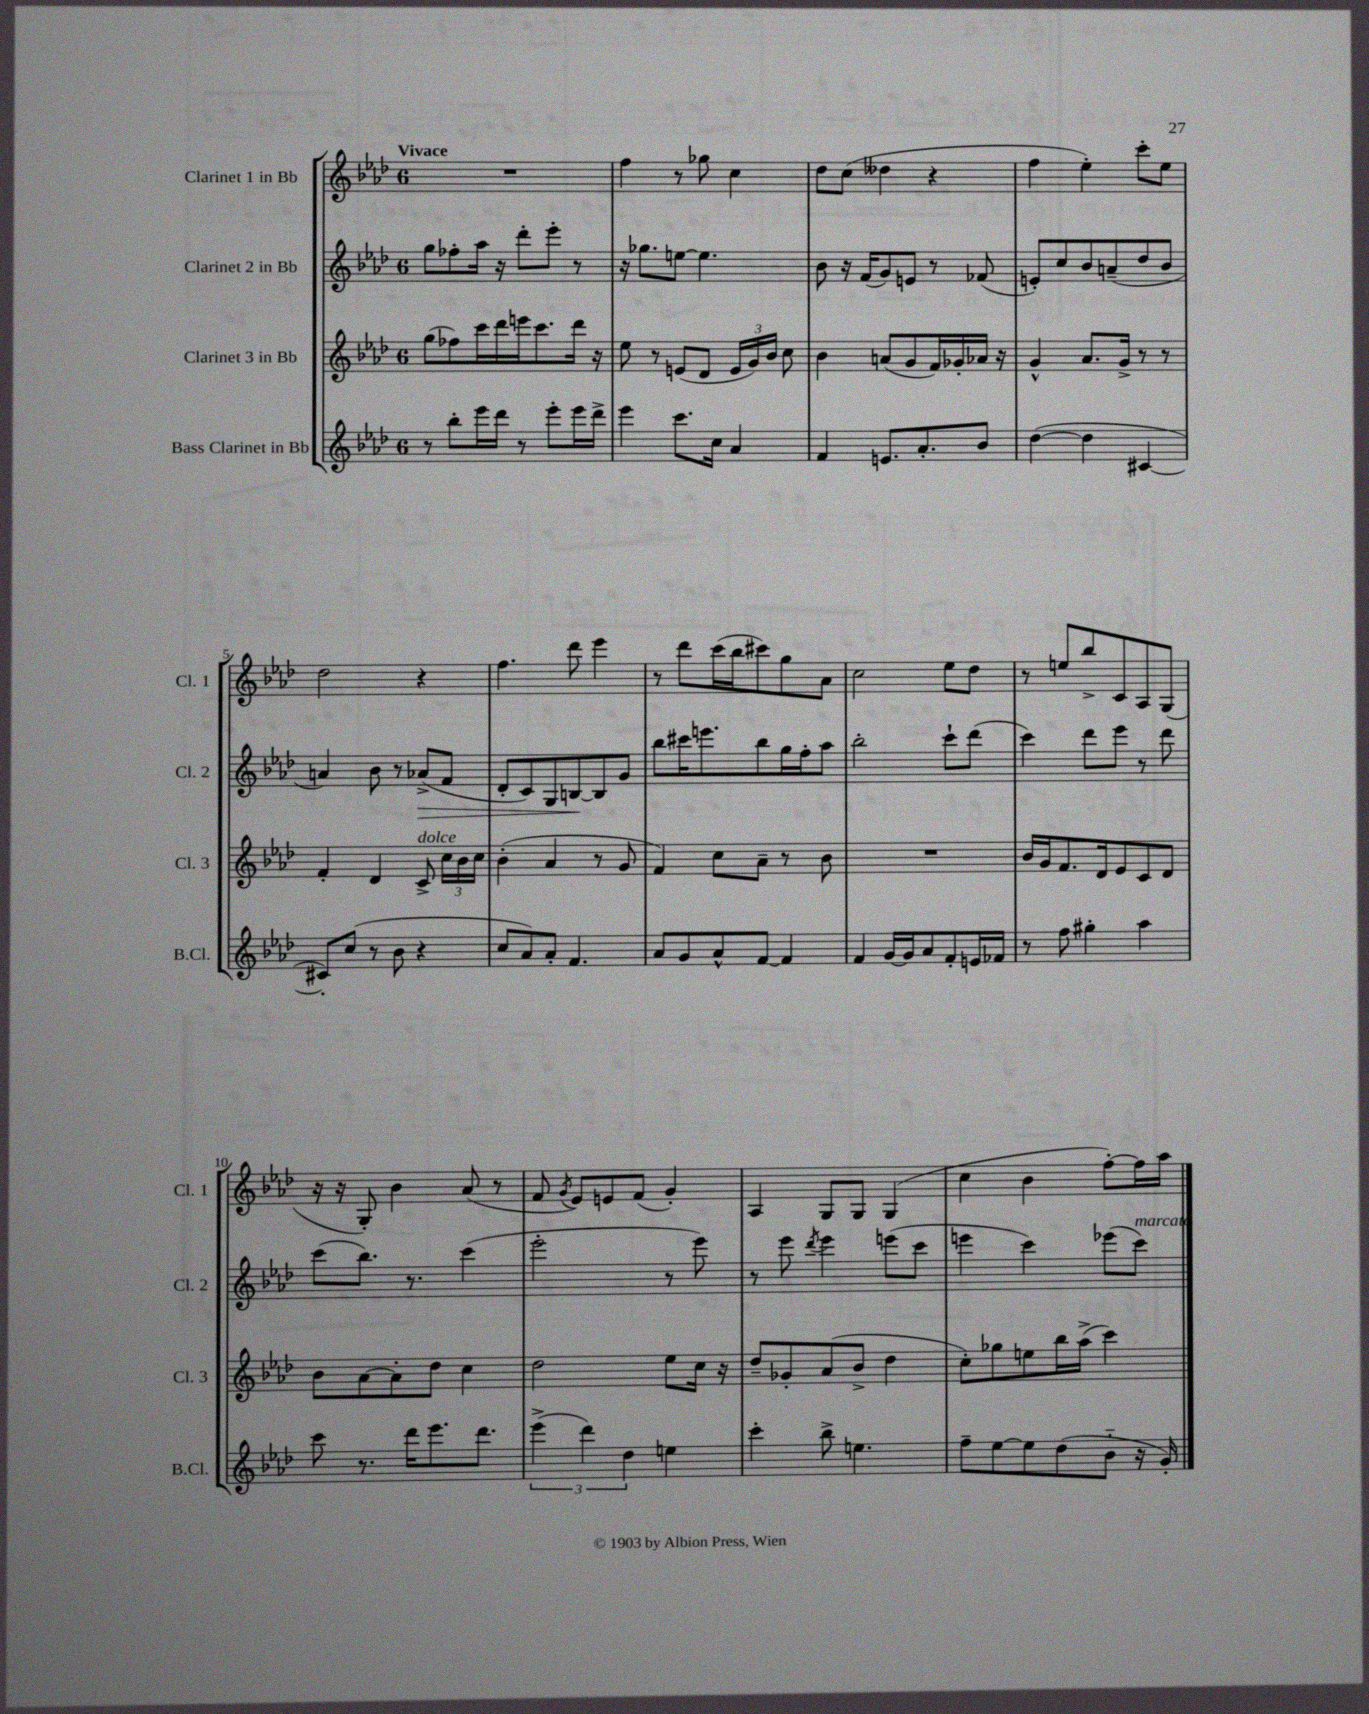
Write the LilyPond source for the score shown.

<<
\new StaffGroup <<
\new Staff = "s0" \with { instrumentName = "Clarinet 1 in Bb" shortInstrumentName = "Cl. 1" } {
    \clef treble \key aes \major \once \override Staff.TimeSignature.style = #'single-digit \time 6/8 \tempo "Vivace"
    \autoBeamOff R2. |
    f''4 r8 ges''8 c''4 |
    des''8[ c''8]( deses''4 r4 |
    f''4 ees''4-.) c'''8[-. ees''8] |
    des''2 r4 |
    f''4. des'''8 ees'''4 |
    r8 des'''8[ c'''16( bes''16 cis'''8) g''8 aes'8] |
    c''2 ees''8[ des''8] |
    r8 e''8[ bes''8-> c'8 aes8 g8]( |
    r16 r16 g8-.) bes'4 aes'8( r8 |
    f'8 \acciaccatura { g'8 } ees'8[) e'8 f'8]( g'4-.) |
    aes4 g8[ g8] g4( |
    c''4 bes'4 f''8[~-.) f''16 aes''16] \bar "|." |
}
\new Staff = "s1" \with { instrumentName = "Clarinet 2 in Bb" shortInstrumentName = "Cl. 2" } {
    \clef treble \key aes \major \once \override Staff.TimeSignature.style = #'single-digit \time 6/8
    \autoBeamOff g''8[ fes''8-. aes''16] r16 des'''8[-. ees'''8]-. r8 |
    r16 ges''8.[ e''8]~ e''4. |
    bes'8 r16 f'16[( g'8) e'8] r8 fes'8( |
    e'8[-.) c''8 bes'8 a'8--( des''8 bes'8] |
    a'4) bes'8 r8 aes'8[->\>( f'8] |
    des'8[-. c'8) g8 b8~\! b8 g'8] |
    bes''8[ cis'''16 e'''8. bes''8 g''16 f''16-. aes''8] |
    bes''2-. c'''8[-! des'''8]( |
    c'''4) des'''8[ ees'''8] r8 des'''8 |
    c'''8[( bes''8.]) r8. c'''4( |
    ees'''2-. r8 ees'''8) |
    r8 ees'''8 \acciaccatura { des'''8 } ees'''4 e'''8[( c'''8] |
    e'''4 c'''4) ees'''8[( c'''8]^\markup { \italic "marcato" }) \bar "|." |
}
\new Staff = "s2" \with { instrumentName = "Clarinet 3 in Bb" shortInstrumentName = "Cl. 3" } {
    \clef treble \key aes \major \once \override Staff.TimeSignature.style = #'single-digit \time 6/8
    \autoBeamOff g''8[( fes''8) c'''16 des'''16 e'''16 c'''8. des'''16] r16 |
    ees''8 r8 e'8[( des'8] \tuplet 3/2 { e'16[ g'16) bes'16] } c''8 |
    bes'4 a'8[( g'8 f'16) ges'16-. aes'16] r16 |
    g'4-^ aes'8.[ g'16]-> r8 r8 |
    f'4-. des'4 c'8->^\markup { \italic "dolce" } \tuplet 3/2 { c''16[ bes'16 c''16] } |
    bes'4-.( aes'4 r8 g'8 |
    f'4) c''8[ aes'8]-- r8 bes'8 |
    R2. |
    bes'16[ g'16 f'8. des'16 ees'8 c'8 des'8] |
    bes'8[ aes'8~ aes'8-. des''8] c''4 |
    des''2 ees''8[ c''16] r16 |
    des''8[-- ges'8-. aes'8( bes'8]-> des''4 |
    c''8[-.) ges''8 e''8 bes''16 aes''16]->( c'''4) \bar "|." |
}
\new Staff = "s3" \with { instrumentName = "Bass Clarinet in Bb" shortInstrumentName = "B.Cl." } {
    \clef treble \key aes \major \once \override Staff.TimeSignature.style = #'single-digit \time 6/8
    \autoBeamOff r8 bes''8[-. ees'''16 des'''16] r8 ees'''8[-. ees'''16 des'''16]-> |
    ees'''4 c'''8.[ c''16] aes'4 |
    f'4 e'8.[ aes'8.-. bes'8] |
    des''4~( des''4 cis'4~ |
    cis'8[-.) c''8]( r8 bes'8 r4 |
    c''8[ aes'8) aes'8]-. f'4. |
    aes'8[ g'8 aes'8-^ f'8]~ f'4 |
    f'4 g'16[~ g'16 aes'8 f'8-. e'16 fes'16] |
    r8 f''8 gis''4-. aes''4 |
    c'''8 r8. des'''16[ ees'''8. des'''8.] |
    \tuplet 3/2 { ees'''4->( des'''4) des''4 } e''4 |
    c'''4-. bes''8-> e''4. |
    f''8[-- ees''8~ ees''8 des''8( bes'8]-_ r16 g'16-.) \bar "|." |
}
>>
>>
